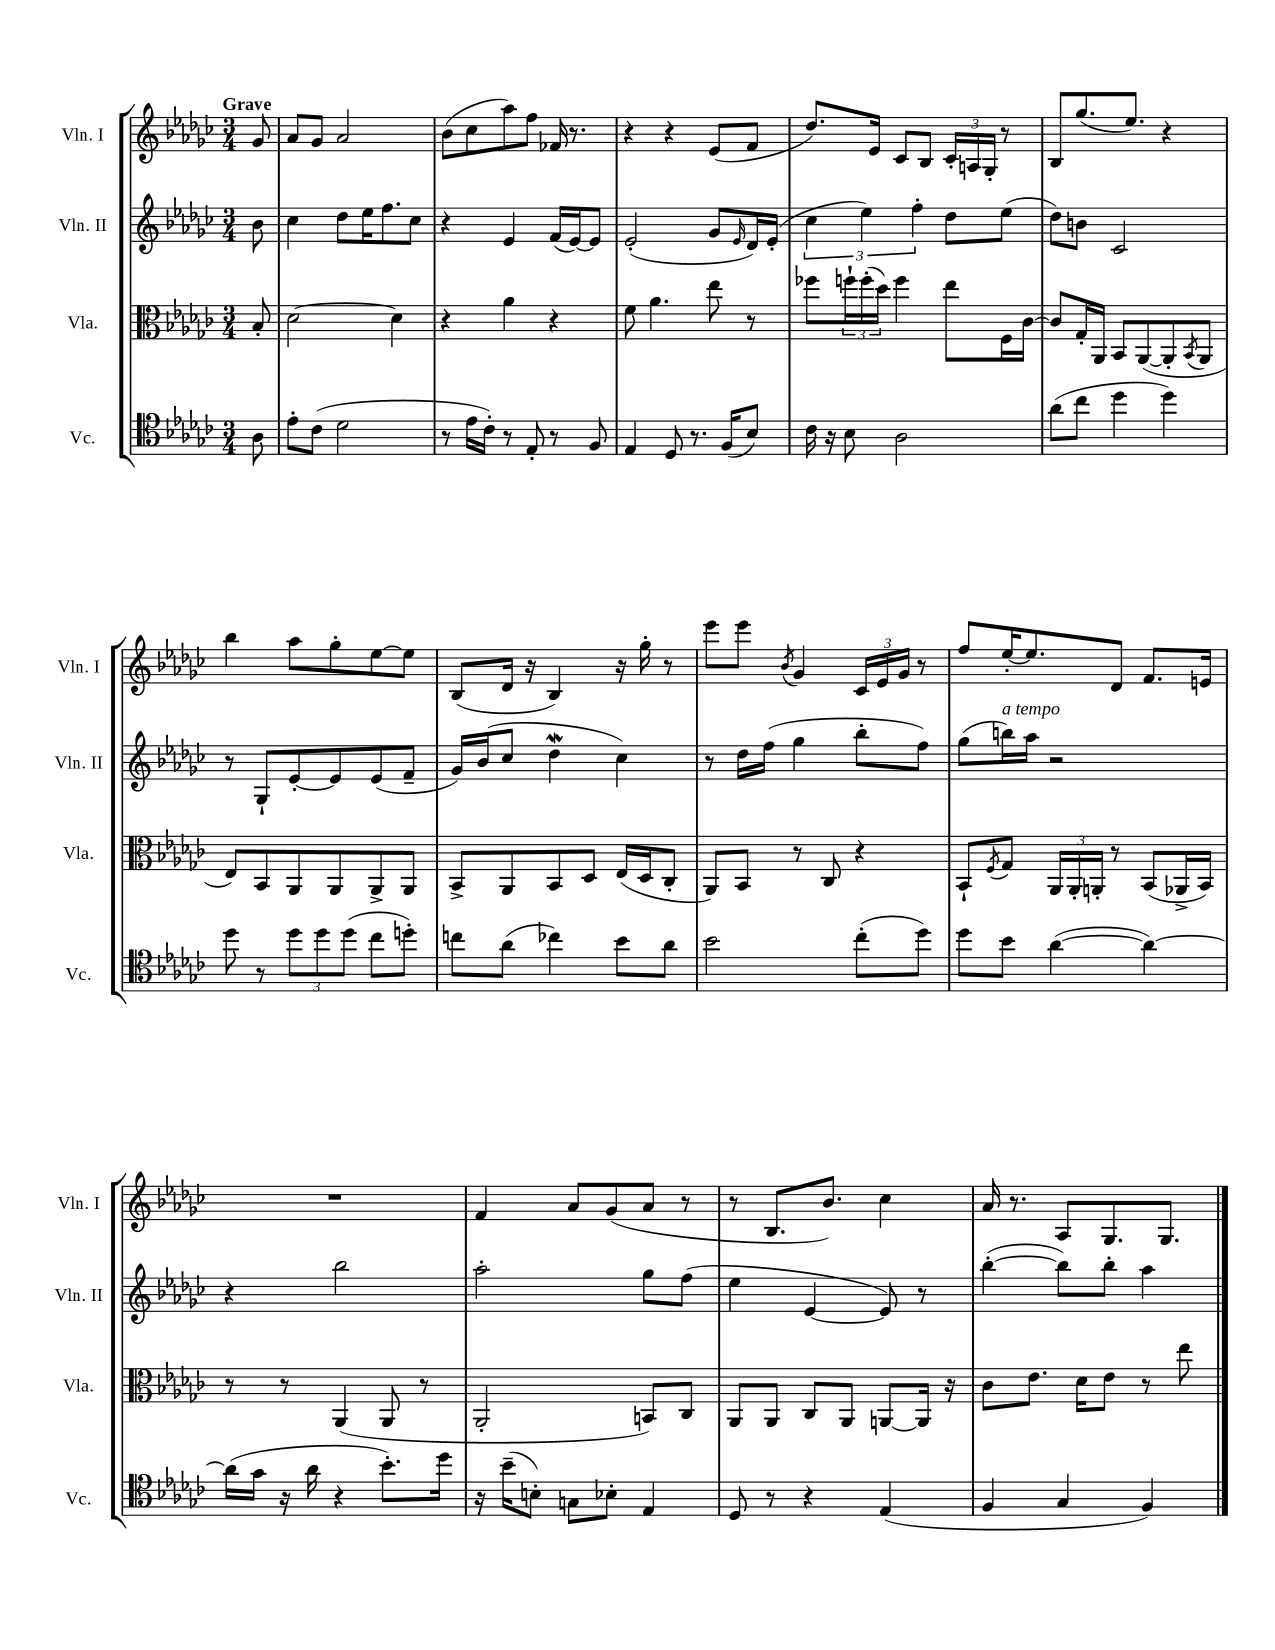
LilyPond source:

<<
\new StaffGroup <<
\new Staff = "s0" \with { instrumentName = "Vln. I" shortInstrumentName = "Vln. I" } {
    \clef treble \key ges \major \numericTimeSignature \time 3/4 \partial 8 \tempo "Grave"
    ges'8 |
    aes'8 ges'8 aes'2 |
    bes'8( ces''8 aes''8) f''8 fes'16 r8. |
    r4 r4 ees'8( f'8 |
    des''8.) ees'16 ces'8 bes8 \tuplet 3/2 { ces'16-. a16 ges16-. } r8 |
    bes8 ges''8.( ees''8.) r4 |
    bes''4 aes''8 ges''8-. ees''8~ ees''8 |
    bes8( des'16 r16 bes4) r16 ges''16-. r8 |
    ees'''8 ees'''8 \acciaccatura { bes'8 } ges'4 \tuplet 3/2 { ces'16 ees'16 ges'16 } r8 |
    f''8 ees''16~-. ees''8. des'8 f'8. e'16 |
    R2. |
    f'4 aes'8 ges'8( aes'8 r8 |
    r8 bes8. bes'8.) ces''4 |
    aes'16 r8. aes8 ges8. ges8. \bar "|." |
}
\new Staff = "s1" \with { instrumentName = "Vln. II" shortInstrumentName = "Vln. II" } {
    \clef treble \key ges \major \numericTimeSignature \time 3/4 \partial 8
    bes'8 |
    ces''4 des''8 ees''16 f''8. ces''8 |
    r4 ees'4 f'16( ees'16~) ees'8 |
    ees'2-.( ges'8 \grace { ees'16 } des'16) ees'16-.( |
    \tuplet 3/2 { ces''4 ees''4) f''4-. } des''8 ees''8( |
    des''8) b'8 ces'2 |
    r8 ges8-! ees'8~-. ees'8 ees'8( f'8-- |
    ges'16) bes'16( ces''8 des''4\mordent ces''4) |
    r8 des''16 f''16( ges''4 bes''8-. f''8) |
    ges''8( b''16^\markup { \italic "a tempo" }) aes''16 r2 |
    r4 bes''2 |
    aes''2-. ges''8 f''8( |
    ees''4 ees'4~ ees'8) r8 |
    bes''4~-.( bes''8) bes''8-. aes''4 \bar "|." |
}
\new Staff = "s2" \with { instrumentName = "Vla." shortInstrumentName = "Vla." } {
    \clef alto \key ges \major \numericTimeSignature \time 3/4 \partial 8
    bes8-. |
    des'2~ des'4 |
    r4 aes'4 r4 |
    f'8 aes'4. ees''8 r8 |
    fes''8 \tuplet 3/2 { f''16-! f''16-.( des''16) } f''4 ees''8 f16 ces'16~ |
    ces'8 ges16-. aes,16 bes,8 aes,8~( aes,8-. \acciaccatura { bes,8 } aes,8 |
    ees8) bes,8 aes,8 aes,8 aes,8-> aes,8 |
    bes,8-> aes,8 bes,8 des8 ees16( des16 ces8-. |
    aes,8) bes,8 r8 ces8 r4 |
    bes,8-! \acciaccatura { f8 } ges8 \tuplet 3/2 { aes,16 aes,16-. a,16-. } r8 bes,8( aes,16-> bes,16) |
    r8 r8 aes,4( aes,8 r8 |
    aes,2-. b,8) ces8 |
    aes,8 aes,8 ces8 aes,8 a,8~ a,16 r16 |
    ces'8 ees'8. des'16 ees'8 r8 ees''8 \bar "|." |
}
\new Staff = "s3" \with { instrumentName = "Vc." shortInstrumentName = "Vc." } {
    \clef tenor \key ges \major \numericTimeSignature \time 3/4 \partial 8
    aes8 |
    ees'8-. ces'8( des'2 |
    r8 ees'16 ces'16-.) r8 ees8-. r8 f8 |
    ees4 des8 r8. f16( bes8) |
    ces'16 r16 bes8 aes2 |
    aes'8( ces''8 des''4 des''4) |
    des''8 r8 \tuplet 3/2 { des''8 des''8 des''8( } ces''8 d''8-.) |
    c''8 aes'8( ces''4) bes'8 aes'8 |
    bes'2 ces''8-.( des''8) |
    des''8 bes'8 aes'4~( aes'4~) |
    aes'16( ges'16 r16 aes'16 r4 bes'8.-.) des''16 |
    r16 bes'16--( b8-.) g8 bes8-. ees4 |
    des8 r8 r4 ees4( |
    f4 ges4 f4) \bar "|." |
}
>>
>>
\layout { \context { \Score \remove "Bar_number_engraver" } }
